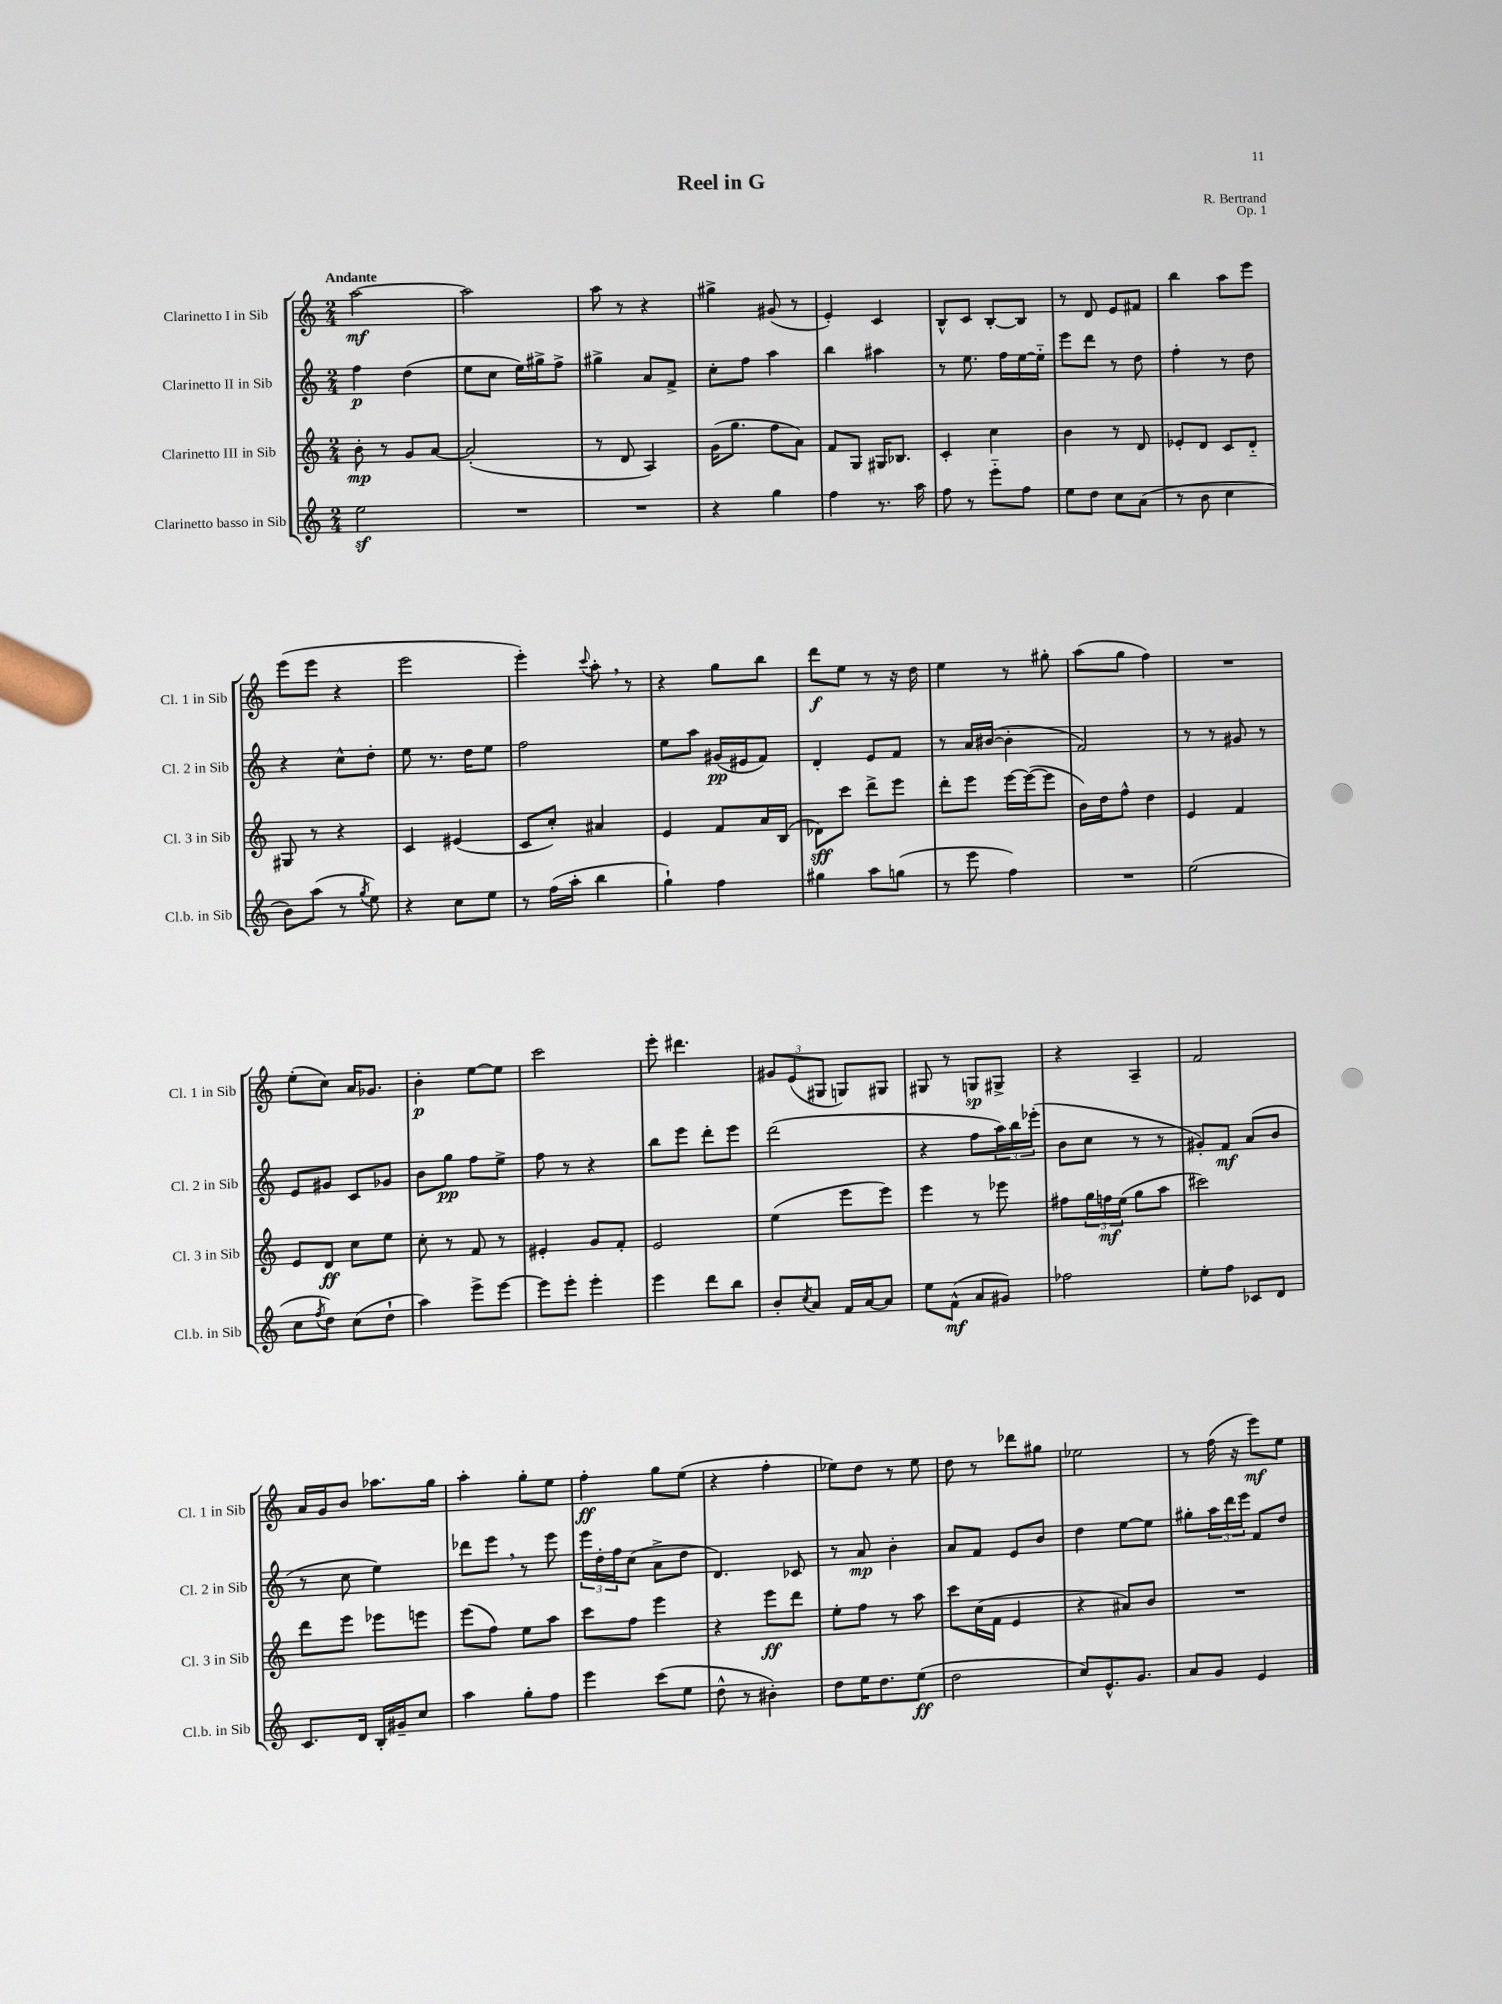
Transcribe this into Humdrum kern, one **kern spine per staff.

**kern	**kern	**kern	**kern
*staff4	*staff3	*staff2	*staff1
*clefG2	*clefG2	*clefG2	*clefG2
*k[]	*k[]	*k[]	*k[]
*M2/4	*M2/4	*M2/4	*M2/4
2ee	8b'	4ff	[2aa
.	8r	.	.
.	8g	(4dd	.
.	[8a	.	.
=	=	=	=
2r	(2a']	8ee	2aa]
.	.	8cc	.
.	.	16ee)	.
.	.	16gg#^	.
.	.	8ff^	.
=	=	=	=
2r	8r	4gg#^	8aa
.	8d	.	8r
.	4A)	8a	4r
.	.	8f^	.
=	=	=	=
4r	(16g	8cc'	4gg#^
.	8.gg	.	.
.	.	8ff	.
4gg	8ff	4aa	(8g#
.	8a)	.	8r
=	=	=	=
4ff	8f	4bb	4e')
.	8G	.	.
8.r	16G#	4aa#	4c
.	8.B-	.	.
16aa	.	.	.
=	=	=	=
8ff	4c'	8r	8B^^
8r	.	8.ee	8c
8eee'~	4cc	.	[8B'
.	.	16ff	.
8ff	.	[16ee	8B]
.	.	16ee'~]	.
=	=	=	=
8ee	4b	8eee	8r
8dd	.	8ddd	8d
8cc	8r	8r	8e
(8a	8d	8dd	8f#
=	=	=	=
8r	8e-'	4ff'	4bb
8b	8d	.	.
4cc	8c	8r	8aa
.	8d'~	8dd	8eee
=	=	=	=
8b)	8G#	4r	(8eee
(8aa	8r	.	8eee
8r	4r	8cc^^	4r
8qgg	.	.	.
8ee)	.	8dd'	.
=	=	=	=
4r	4c	8ee	2eee
.	.	8.r	.
8cc	(4e#	.	.
.	.	16dd	.
8ee	.	8ee	.
=	=	=	=
8r	8c	2ff	4eee')
(16ff	8cc')	.	.
16aa'	.	.	.
.	.	.	8qqccc
4bb	4a#	.	8aa'
.	.	.	8r
=	=	=	=
4gg`)	4e	8ee	4r
.	.	8aa	.
4ff	8f	(16g#	8gg
.	.	16e#	.
.	16a	8f)	8bb
.	(16B	.	.
=	=	=	=
4gg#	8d-)	4d'	8ddd
.	8ccc	.	8ee
8aa	8ddd^	8e	8r
(8gg	8eee	8f	16r
.	.	.	16dd
=	=	=	=
8r	8ddd'	8r	4ee
8eee	8eee	16a	.
.	.	([16b#	.
4ff)	[16eee	4b#']	8r
.	(16eee_	.	.
.	8eee]	.	8gg#'
=	=	=	=
2r	16b)	2f)	(8aa
.	16dd	.	.
.	8ff^^	.	8gg
.	4dd	.	4ff)
=	=	=	=
(2ee	4e	8r	2r
.	.	8r	.
.	4f	8g#	.
.	.	8r	.
=	=	=	=
8cc	8e	8e	(8ee'
8qff	.	.	.
8dd)	8d	8g#	8cc)
(8cc	8cc	8c	16a
.	.	.	8.g-
8dd`	8ee	8g-	.
=	=	=	=
4aa)	8cc'	8b	4b'
.	8r	8gg	.
8eee^	8f	8ff	[8ee
[8eee	8r	8ee^	8ee]
=	=	=	=
8eee]	4e#'	8ff	2ccc
8eee'	.	8r	.
4eee'	8g	4r	.
.	8f'	.	.
=	=	=	=
4eee	2e	8bb	8eee'
.	.	8eee	4.ddd#
8ddd	.	8ddd'	.
8bb	.	8eee	.
=	=	=	=
8b'	(4ee	(2ddd	12g#
.	.	.	(12e
8qcc	.	.	.
8a	.	.	.
.	.	.	12G#
16f	8eee	.	8G)
[16a	.	.	.
8a]	8eee)	.	8G#
=	=	=	=
8ee	4eee	4r	8G#
(8f^^	.	.	8r
8a	8r	8ff	8G
8g#)	8eee-	24aa)	8G#^
.	.	24bb	.
.	.	(24eee-'	.
=	=	=	=
2ff-	8ff#	8b	4r
.	24gg	8cc	.
.	24ff	.	.
.	(24ee	.	.
.	8gg	8r	4A~
.	8aa	8r	.
=	=	=	=
8ee'	2ccc#)	8g#')	2f
8ff	.	8f	.
8c-	.	(8a	.
8d	.	8b	.
=	=	=	=
8.c	8ddd	8r	16a
.	.	.	16g
.	8eee	8cc	8b
16d	.	.	.
16B'	8eee-	4ee)	8.aa-
16g#~	.	.	.
8cc	8eee	.	.
.	.	.	16gg
=	=	=	=
4aa	(8eee	8ddd-	4aa'
.	8ff)	8eee	.
8gg'	8ee	8r	8gg'
8ff	8aa	8eee	8ee
=	=	=	=
4eee	8ccc	24eee	4ff'
.	.	24dd'	.
.	.	24ff	.
.	8ff	(8cc	.
(8ccc	4eee	8a^	8gg
8ee	.	8dd	(8ee
=	=	=	=
8dd^^	4r	4.d)	4r
8r	.	.	.
4b#')	8eee	.	4ff'
.	8ddd	8c-	.
=	=	=	=
8dd	8ee'	8r	8ee-)
16ee	8ff	8a	8dd
8.dd	.	.	.
.	8r	4b'	8r
(8ee	8aa	.	8ee-
=	=	=	=
2dd	8ccc	8a	8dd
.	(16cc	8f	8r
.	16f	.	.
.	4e	8e	8ddd-
.	.	8b	8gg#
=	=	=	=
8cc)	4r	4dd	2ee-
8.e^^	.	.	.
.	8a#)	[8ee	.
8.g	.	.	.
.	8b	8ee]	.
=	=	=	=
8a	2r	8gg#'	8r
8g	.	24aa	(16ff
.	.	24ddd	.
.	.	.	16r
.	.	24eee	.
4e	.	8f	8eee)
.	.	8dd	8ee
==	==	==	==
*-	*-	*-	*-
